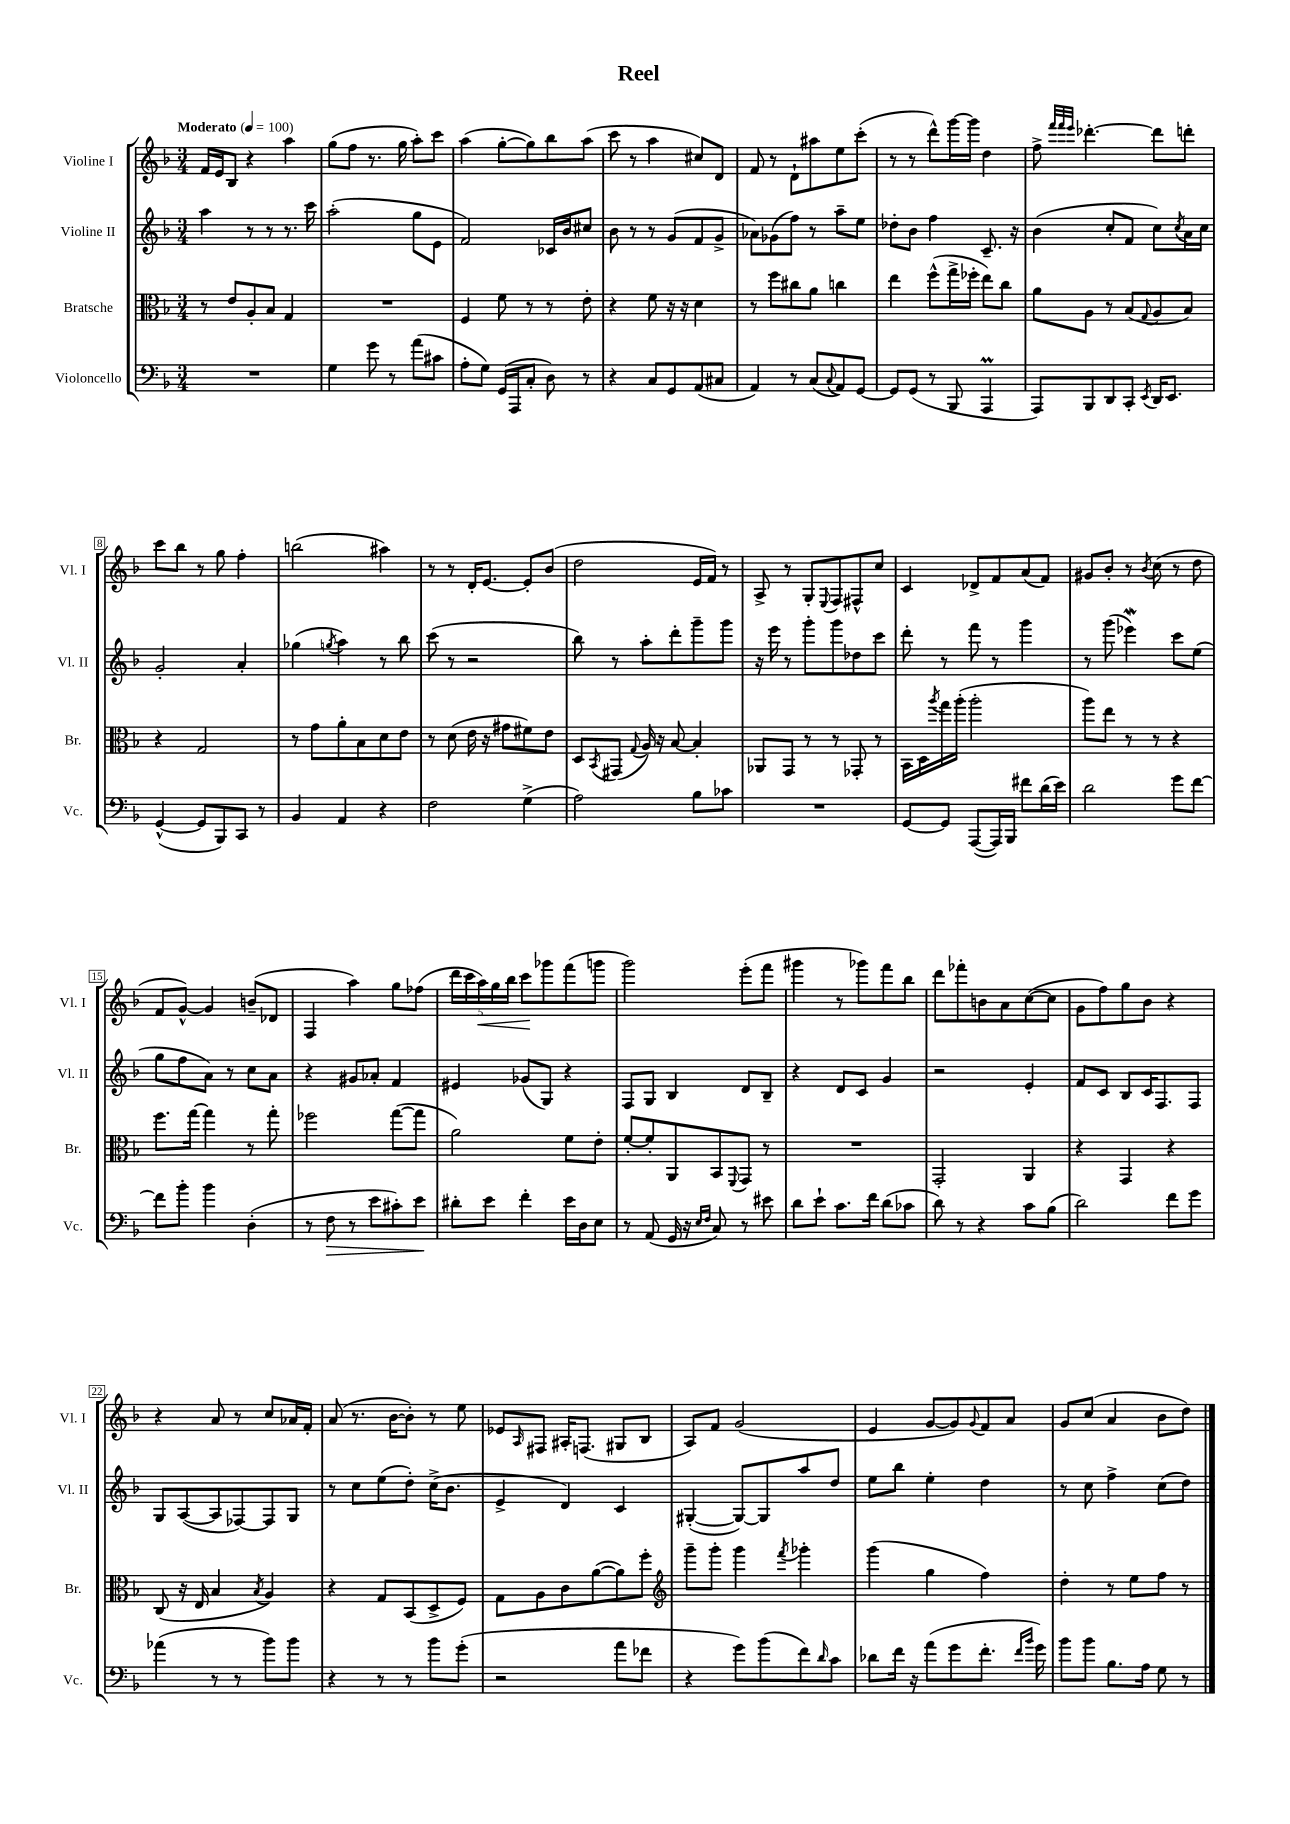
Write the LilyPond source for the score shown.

\header { title = "Reel" }
<<
\new StaffGroup <<
\new Staff = "s0" \with { instrumentName = "Violine I" shortInstrumentName = "Vl. I" } {
    \clef treble \key f \major \numericTimeSignature \time 3/4 \tempo "Moderato" 4 = 100
    f'16 e'16 bes8 r4 a''4 |
    g''8( f''8 r8. g''16 a''8-.) c'''8 |
    a''4( g''8~-. g''8) bes''8 a''8( |
    c'''8 r8 a''4 cis''8) d'8 |
    f'8 r8 d'8-! ais''8 e''8 c'''8-.( |
    r8 r8 d'''8-^) g'''16~ g'''16 d''4 |
    f''8-> \grace { f'''32 f'''32 e'''32 } des'''4.~-. des'''8 d'''8-. |
    c'''8 bes''8 r8 g''8 f''4-. |
    b''2( ais''4) |
    r8 r8 d'16-. e'8.~ e'8-. bes'8( |
    d''2 e'16 f'16) r8 |
    a8-> r8 g8-. \appoggiatura { e8 } f8 fis8-^ c''8 |
    c'4 des'8-> f'8 a'8( f'8) |
    gis'8 bes'8-. r8 \acciaccatura { bes'8 } c''8( r8 d''8 |
    f'8 g'8~-^) g'4 b'8--( des'8 |
    f4 a''4) g''8 fes''8( |
    \tuplet 5/4 { d'''16 c'''16 a''16\<) g''16 bes''16 } c'''8\! ges'''8 f'''8( g'''8 |
    g'''2) e'''8-.( f'''8 |
    gis'''4 r8 ges'''8) f'''8 bes''8 |
    d'''8 fes'''8-. b'8 a'8 c''8~( c''8 |
    g'8 f''8) g''8 bes'8 r4 |
    r4 a'8 r8 c''8 aes'16 f'16-. |
    a'8( r8. bes'16~ bes'8-.) r8 e''8 |
    ees'8 \grace { a16 } fis8 ais16-. f8.( gis8 bes8 |
    a8) f'8 g'2( |
    e'4 g'8~ g'8) \appoggiatura { g'8 } f'8 a'8 |
    g'8 c''8( a'4 bes'8 d''8) \bar "|." |
}
\new Staff = "s1" \with { instrumentName = "Violine II" shortInstrumentName = "Vl. II" } {
    \clef treble \key f \major \numericTimeSignature \time 3/4
    a''4 r8 r8 r8. c'''16 |
    a''2-.( g''8 e'8 |
    f'2) ces'16 bes'16 cis''8 |
    bes'8 r8 r8 g'8( f'8 g'8-> |
    aes'8) ges'8( f''8) r8 a''8-- e''8 |
    des''8-. bes'8 f''4 c'8.-- r16 |
    bes'4( c''8-. f'8 c''8) \acciaccatura { c''8 } a'16 c''16 |
    g'2-. a'4-. |
    ges''4( \acciaccatura { g''8 } a''4) r8 bes''8 |
    c'''8( r8 r2 |
    bes''8) r8 a''8-. d'''8-. g'''8-- g'''8 |
    r16 e'''16 r8 g'''8-. g'''8 des''8 c'''8 |
    d'''8-. r8 f'''8 r8 g'''4 |
    r8 g'''8( ees'''4\mordent) c'''8 e''8( |
    g''8 f''8 a'8) r8 c''8 a'8 |
    r4 gis'8 aes'8-. f'4 |
    eis'4 ges'8( g8) r4 |
    f8 g8 bes4 d'8 bes8-- |
    r4 d'8 c'8 g'4 |
    r2 e'4-. |
    f'8 c'8 bes8 c'16 f8. f8 |
    g8 a8~( a8 fes8~) fes8 g8 |
    r8 c''8 e''8( d''8-.) c''16->( bes'8. |
    e'4-> d'4) c'4 |
    gis4~-.( gis8~) gis8 a''8 d''8 |
    e''8 bes''8 e''4-. d''4 |
    r8 c''8 f''4-> c''8( d''8) \bar "|." |
}
\new Staff = "s2" \with { instrumentName = "Bratsche" shortInstrumentName = "Br." } {
    \clef alto \key f \major \numericTimeSignature \time 3/4
    r8 e'8 a8-. bes8 g4 |
    R2. |
    f4 f'8 r8 r8 e'8-. |
    r4 f'8 r16 r16 d'4 |
    r8 f''8 cis''8 a'8 c''4 |
    e''4 f''8-^( g''16-> fes''16-. e''8) c''8 |
    a'8 a8 r8 bes8( \appoggiatura { g8 } a8 bes8) |
    r4 g2 |
    r8 g'8 a'8-. bes8 d'8 e'8 |
    r8 d'8( e'16 r16 gis'8 fis'8) e'8 |
    d8 \acciaccatura { bes,8 } gis,8( \appoggiatura { g8 } a16) r16 bes8~ bes4-. |
    aes,8 g,8 r8 r8 ges,8-. r8 |
    bes,16 d16 \acciaccatura { a''8 } g''16 a''16-.( a''2-. |
    a''8) e''8 r8 r8 r4 |
    f''8. g''16~ g''4 r8 g''8-. |
    fes''2 g''8~( g''8 |
    a'2) f'8 e'8-. |
    f'8~-. f'8-. a,8 bes,8 \appoggiatura { f,8 } g,8 r8 |
    R2. |
    g,2-. a,4 |
    r4 g,4 r4 |
    c8( r16 e16 bes4 \acciaccatura { bes8 } a4) |
    r4 g8 bes,8( d8-> f8) |
    g8 a8 c'8 a'8~( a'8) f''8-. |
    \clef treble g'''8-- g'''8-. g'''4 \acciaccatura { f'''8 } ges'''4-. |
    g'''4( g''4 f''4) |
    d''4-. r8 e''8 f''8 r8 \bar "|." |
}
\new Staff = "s3" \with { instrumentName = "Violoncello" shortInstrumentName = "Vc." } {
    \clef bass \key f \major \numericTimeSignature \time 3/4
    R2. |
    g4 g'8 r8 a'8( cis'8 |
    a8-. g8) g,16( a,,16 c8-. d8) r8 |
    r4 c8 g,8 a,8( cis8 |
    a,4) r8 c8( \appoggiatura { c8 } a,8) g,8~ |
    g,8 g,8( r8 bes,,8 a,,4\prall |
    a,,8) bes,,8 d,8 c,8-. \acciaccatura { e,8 } d,16 e,8. |
    g,4~-^( g,8 bes,,8) c,8 r8 |
    bes,4 a,4 r4 |
    f2 g4->( |
    a2) bes8 ces'8 |
    R2. |
    g,8~ g,8 a,,8~( a,,16) bes,,16 fis'8 d'16( e'16) |
    d'2 g'8 f'8~ |
    f'8 bes'8-. bes'4 d4-.( |
    r8 f8\> r8 e'8 cis'8-.) e'8\! |
    dis'8-. e'8 f'4-. e'16 d16 e8 |
    r8 a,8( g,16 r16 \grace { e16 f16 } c8) r8 eis'8 |
    d'8 e'8-! c'8. f'16 d'8( ces'8 |
    d'8) r8 r4 c'8 bes8( |
    d'2) f'8 g'8 |
    aes'4( r8 r8 bes'8) bes'8 |
    r4 r8 r8 bes'8 g'8-.( |
    r2 a'8 fes'8 |
    r4 g'8) bes'8( f'8) \grace { d'16 } c'8 |
    des'8 f'16 r16 a'8( g'8 f'8.-. \grace { f'16 bes'16 } g'16) |
    bes'8 bes'8 bes8. a16 g8 r8 \bar "|." |
}
>>
>>
\layout { \context { \Score \override BarNumber.stencil = #(make-stencil-boxer 0.1 0.3 ly:text-interface::print) } }
